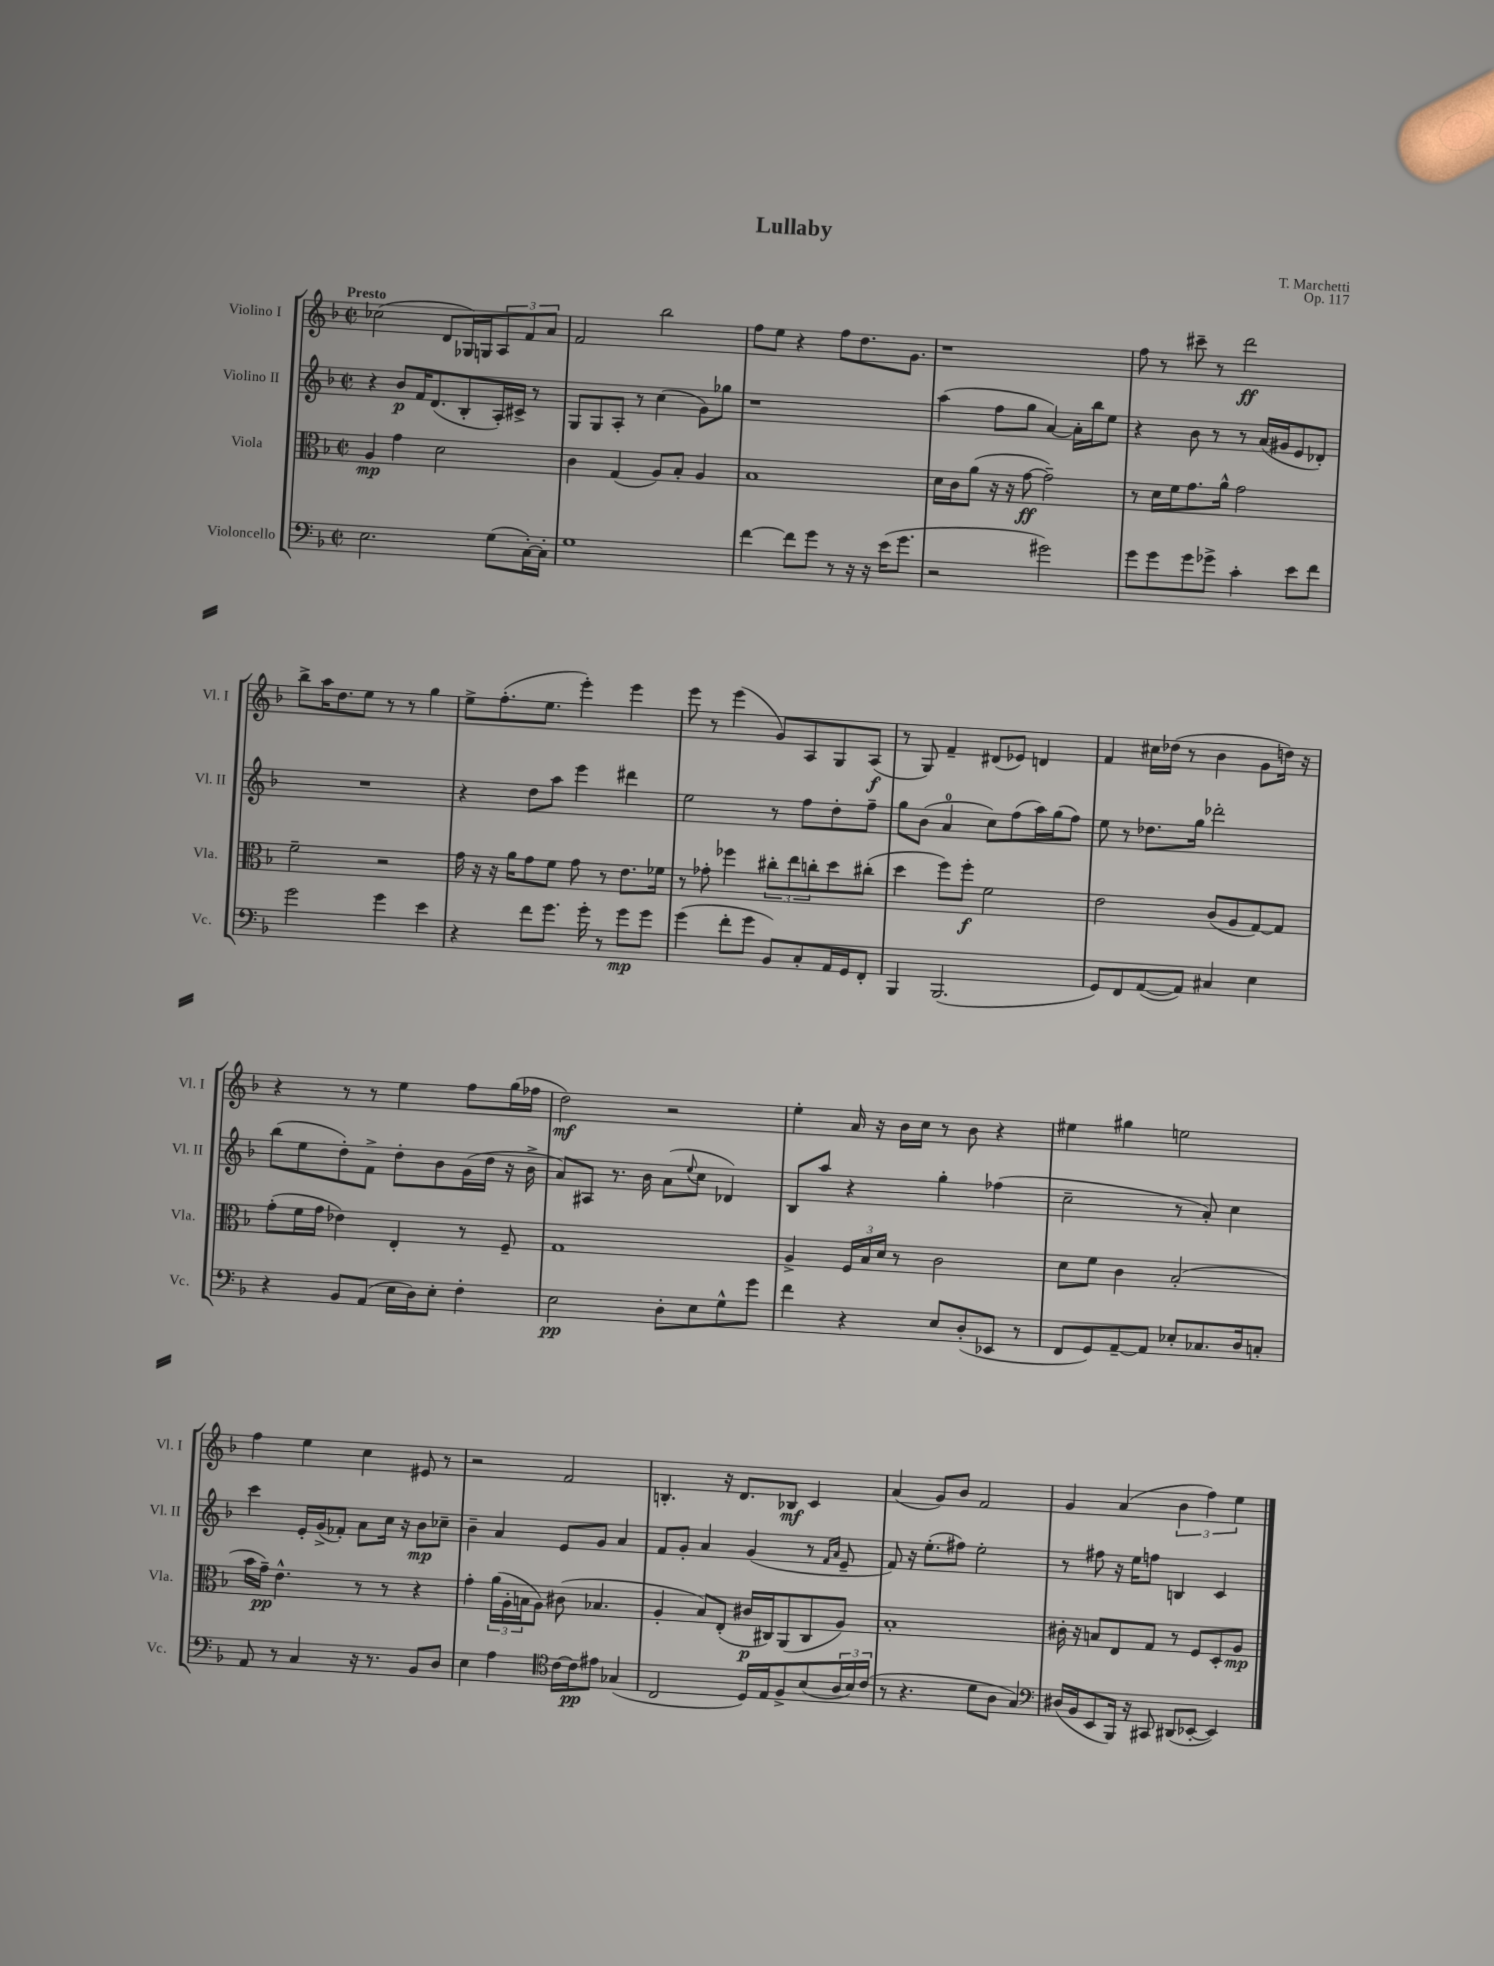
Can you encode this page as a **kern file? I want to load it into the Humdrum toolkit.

**kern	**kern	**kern	**kern
*staff4	*staff3	*staff2	*staff1
*clefF4	*clefC3	*clefG2	*clefG2
*k[b-]	*k[b-]	*k[b-]	*k[b-]
*M2/2	*M2/2	*M2/2	*M2/2
*met(c|)	*met(c|)	*met(c|)	*met(c|)
2.E	4A	4r	(2cc-
.	4g	8b-	.
.	.	16f	.
.	.	(8.d	.
.	2d	.	8d
.	.	8B-'	16G-)
.	.	.	16G
(8G	.	16A')	12A
.	.	16c#^	.
.	.	.	12f
[16C')	.	8r	.
.	.	.	12a
16C']	.	.	.
=	=	=	=
1G	4c	8G	2f
.	.	8G	.
.	(4G	8A'	.
.	.	8r	.
.	8A)	(4cc	2bb-
.	8B-'	.	.
.	4A	8g)	.
.	.	8gg-	.
=	=	=	=
[4f	1B-	1r	8ff
.	.	.	8ee
8f]	.	.	4r
8g	.	.	.
8r	.	.	8ff
16r	.	.	8.dd
16r	.	.	.
(16e	.	.	.
8.g	.	.	8.g
=	=	=	=
2r	16d	(4aa	1r
.	16c	.	.
.	(8a	.	.
.	16r	8ff	.
.	16r	.	.
.	[8g	8gg	.
2g#)	2g~])	[4a)	.
.	.	16a']	.
.	.	16bb-	.
.	.	8ee	.
=	=	=	=
8g	8r	4r	8ff
8g	16d	.	8r
.	16f	.	.
8g	8.g	8b-	8ccc#~
8g-^	.	8r	8r
.	16a^^	.	.
4c'	2g	8r	2ddd
.	.	(16a	.
.	.	16g#	.
8e	.	8e	.
8f	.	8d-')	.
=	=	=	=
2g	2f~	1r	8bb-^
.	.	.	16aa
.	.	.	8.dd
.	.	.	8ee
4g	2r	.	8r
.	.	.	8r
4e	.	.	4gg
=	=	=	=
4r	16g	4r	8ee^
.	16r	.	.
.	16r	.	(8.ff'
.	16a	.	.
8f	8g	8dd	.
.	.	.	8.ee
8.g	8f	8aa	.
.	8g	4eee	4eee')
16g'	.	.	.
8r	8r	.	.
8g	8.e	4ddd#	4eee
8g	.	.	.
.	16f-	.	.
=	=	=	=
(4g	8r	2ee	8eee
.	8g-'	.	8r
8f'	4ff-	.	(4eee
8g	.	.	.
8BB-)	12cc#'	8r	8g)
.	12ee	.	.
8C'	.	8ff	8A
.	12cc'	.	.
16AA	8dd	8dd'	8G
16GG	.	.	.
8FF'	(8cc#'	8ff~	(8A
=	=	=	=
4BBB-	4dd	8gg	8r
.	.	(8b-	8G)
(2.BBB-	8ff)	4a	4f~
.	8ff'	.	.
.	2f	8cc)	(8d#
.	.	(8ff	8e-)
.	.	16aa)	4d
.	.	(16gg	.
.	.	8ff)	.
=	=	=	=
8GG)	2e	8ee	4f
8FF	.	8r	.
([8AA	.	8.dd-	16cc#
.	.	.	(16dd-
8AA])	.	.	8r
.	.	16gg	.
4C#	(8c	2ddd-'	4b-
.	8A	.	.
4E	[8G)	.	8g
.	8G]	.	16dd)
.	.	.	16r
=	=	=	=
4r	(8g'	(8bb-	4r
.	16f	8ee	.
.	16g	.	.
8BB-	4e-)	8dd')	8r
(8AA	.	8f^	8r
16E	4E'	8dd'	4ee
16D)	.	.	.
8E'	.	8b-	.
4F'	8r	(16g	8ff
.	.	16dd	.
.	8F~	16r	(16gg
.	.	16b-^	16ff-
=	=	=	=
2E	1G	8a)	2dd)
.	.	8A#	.
.	.	8.r	.
.	.	16b-	.
8D'	.	(8a	2r
.	.	8qqee	.
8E	.	8cc	.
8G^^	.	4d-)	.
8g	.	.	.
=	=	=	=
4f	4A^	8B-	4ee'
.	.	8aa	.
4r	24F	4r	16a
.	24B-	.	.
.	.	.	16r
.	24d	.	.
.	8r	.	16b-
.	.	.	16cc
8E	2c	4gg'	8r
(8D'	.	.	8b-
8EE-	.	(4ff-	4r
8r	.	.	.
=	=	=	=
8FF	8d	2cc~	4ee#
8GG)	8f	.	.
[8AA~	4c	.	4gg#
8AA]	.	.	.
8E-'	(2B-'	8r	2ee
8.C-	.	8a')	.
.	.	4cc	.
16D	.	.	.
8C'	.	.	.
=	=	=	=
8AA	16b-	4ccc	4ff
.	16g~)	.	.
8r	4.e^^	.	.
4C	.	16e'	4ee
.	.	(16g^	.
.	.	8f-')	.
16r	8r	8a	4cc
8.r	.	.	.
.	8r	16cc	.
.	.	16r	.
8BB-	4r	8b-	8e#
8D	.	8cc-~	8r
=	=	=	=
4E	4g'	4b-~	2r
4A	(24a	4a	.
.	24A'	.	.
.	24B	.	.
.	8A)	.	.
*clefC4	*	*	*
[16c	(8c#	8e	2f
16c]	.	.	.
8e#	4.B-	8g	.
(4G-	.	4a	.
=	=	=	=
2C	4A'	8f	4.B'
.	.	8g'	.
.	8B-)	4a	.
.	(8E'	.	16r
.	.	.	8.d
16D)	16c#	(4g	.
16E	16C#)	.	.
8F^	(8AA	.	8B-
(8B-	8C#	8r	4c
.	.	16qqf	.
.	.	16qqa	.
24A	8A)	8e~	.
24B-)	.	.	.
(24c	.	.	.
=	=	=	=
8r	1B-'	8f)	(4a
4.r	.	16r	.
.	.	(8.ee'	.
.	.	.	8g)
.	.	8ff#)	8b-
8d	.	2ee'	2f
8A	.	.	.
4G)	.	.	.
=	=	=	=
*clefF4	*	*	*
(16D#	16c#'	8r	4g
16BB-	16r	.	.
8EE	8B	8ff#	.
16BBB-)	8E	16r	(4a
16r	.	16ee	.
8CC#	8G	8ff	.
(8DD#	8r	4B	6b-
[8EE-'	8F	.	.
.	.	.	6ff)
4EE-])	8D'	4c	.
.	.	.	6ee
.	8A	.	.
==	==	==	==
*-	*-	*-	*-
